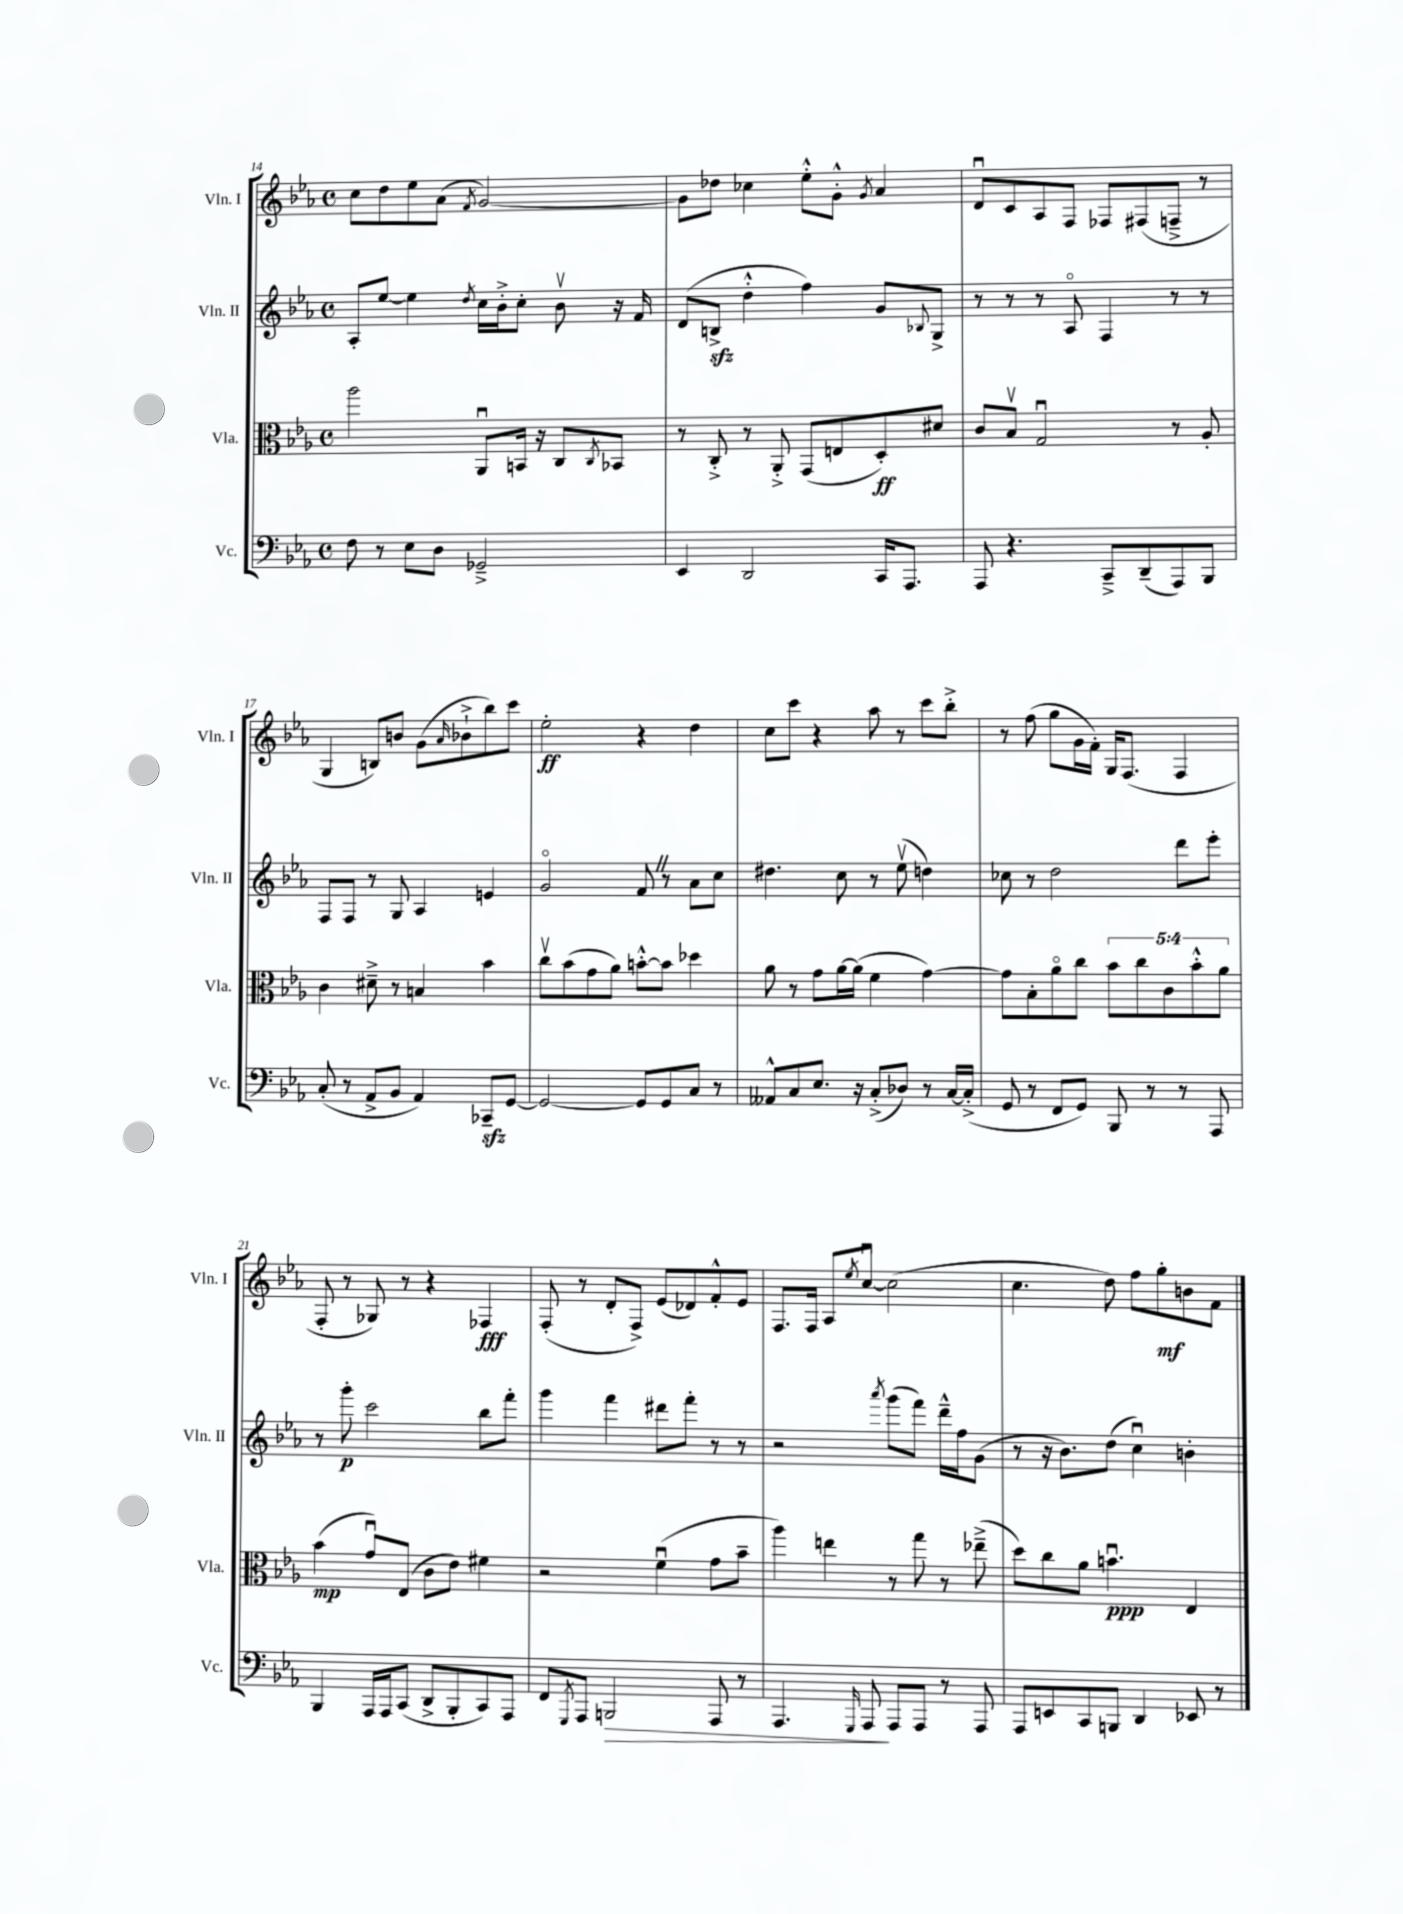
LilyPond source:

<<
\new StaffGroup <<
\new Staff = "s0" \with { instrumentName = "Vln. I" shortInstrumentName = "Vln. I" } {
    \clef treble \key ees \major \defaultTimeSignature \time 4/4
    c''8 d''8 ees''8 aes'8( \acciaccatura { f'8 } g'2~) |
    g'8 des''8 ces''4 ees''8-.-^ g'8-.-^ \acciaccatura { g'8 } aes'4 |
    d'8\downbow c'8 aes8 f8 fes8 fis8( f8---> r8 |
    g4 b8) b'8 g'8( \grace { aes'16 } bes'8-!-> bes''8) c'''8 |
    ees''2-.\ff r4 d''4 |
    c''8 c'''8 r4 aes''8 r8 c'''8 bes''8-.-> |
    r8 f''8( g''8 g'16 f'16-.) g16 f8.( f4 |
    f8-. r8 ges8) r8 r4 fes4\fff |
    f8-.( r8 d'8-. f8->) ees'8( des'8) f'8-.-^ ees'8 |
    f8. f16 aes8 \acciaccatura { ees''8 } c''8~\downbow c''2( |
    c''4. d''8) f''8 g''8-.\mf b'8 f'8 \bar "|." |
}
\new Staff = "s1" \with { instrumentName = "Vln. II" shortInstrumentName = "Vln. II" } {
    \clef treble \key ees \major \defaultTimeSignature \time 4/4
    aes8-. ees''8~ ees''4 \acciaccatura { d''8 } c''16 bes'16-.-> c''8-. bes'8\upbow r16 f'16 |
    d'8( b8->\sfz d''4-.-^ f''4) g'8 \appoggiatura { bes8 } g8-> |
    r8 r8 r8 aes8\flageolet f4 r8 r8 |
    f8 f8 r8 g8 aes4 e'4 |
    g'2\flageolet f'8 \once \override BreathingSign.text = \markup { \musicglyph "scripts.caesura.straight" } \breathe r8 aes'8 c''8 |
    dis''4. c''8 r8 ees''8\upbow( d''4) |
    ces''8 r8 d''2 d'''8 ees'''8-. |
    r8 g'''8-.\p c'''2 bes''8 f'''8-. |
    g'''4 f'''4 dis'''8 f'''8-. r8 r8 |
    r2 \acciaccatura { aes'''8 } g'''8( f'''8) d'''16---^ f''16 g'8( |
    r8 r16 bes'8.) d''8( c''4\downbow) b'4-. \bar "|." |
}
\new Staff = "s2" \with { instrumentName = "Vla." shortInstrumentName = "Vla." } {
    \clef alto \key ees \major \defaultTimeSignature \time 4/4 \override Staff.TupletNumber.text = #tuplet-number::calc-fraction-text
    aes''2 aes,8\downbow b,16 r16 c8 \acciaccatura { c8 } bes,8 |
    r8 c8-.-> r8 aes,8-.-> g,8( e8 d8-.\ff) dis'8 |
    c'8 bes8\upbow g2\downbow r8 aes8-. |
    c'4 dis'8---> r8 b4 bes'4 |
    c''8\upbow bes'8( g'8 aes'8) b'8~-.-^ b'8 des''4 |
    aes'8 r8 g'8 aes'16~ aes'16( f'4 g'4~) |
    g'8 bes8-. aes'8\flageolet c''8 \tuplet 5/4 { bes'8 c''8 c'8 bes'8-.-^ aes'8 } |
    bes'4\mp( g'8\downbow) ees8( c'8 ees'8) fis'4 |
    r2 f'4\downbow( g'8 bes'8-- |
    aes''4) e''4 r8 g''8 r8 ees''8--->( |
    d''8) c''8 aes'8 b'4.\downbow\ppp ees4 \bar "|." |
}
\new Staff = "s3" \with { instrumentName = "Vc." shortInstrumentName = "Vc." } {
    \clef bass \key ees \major \defaultTimeSignature \time 4/4
    f8 r8 ees8 d8 ges,2---> |
    ees,4 d,2 c,16 aes,,8. |
    aes,,8 r4. c,8---> d,8--( aes,,8) bes,,8 |
    c8-.( r8 aes,8-> bes,8 aes,4) ces,8--\sfz g,8~ |
    g,2~ g,8 g,8 c8 r8 |
    aeses,8-^ c8 ees8. r16 c8-.->( des8) r8 c16~ c16-.->( |
    g,8 r8 f,8 g,8) bes,,8 r8 r8 aes,,8 |
    bes,,4 aes,,16 aes,,16 c,8( d,8-> bes,,8-. c,8) aes,,8 |
    f,8 \acciaccatura { g,,8 } aes,,8 b,,2\> aes,,8 r8 |
    aes,,4. \grace { g,,16 } aes,,8\! aes,,8 aes,,8 r8 aes,,8 |
    aes,,8 e,8 c,8 b,,8 d,4 ees,8 r8 \bar "|." |
}
>>
>>
\layout { \context { \Score currentBarNumber = #14 } }
